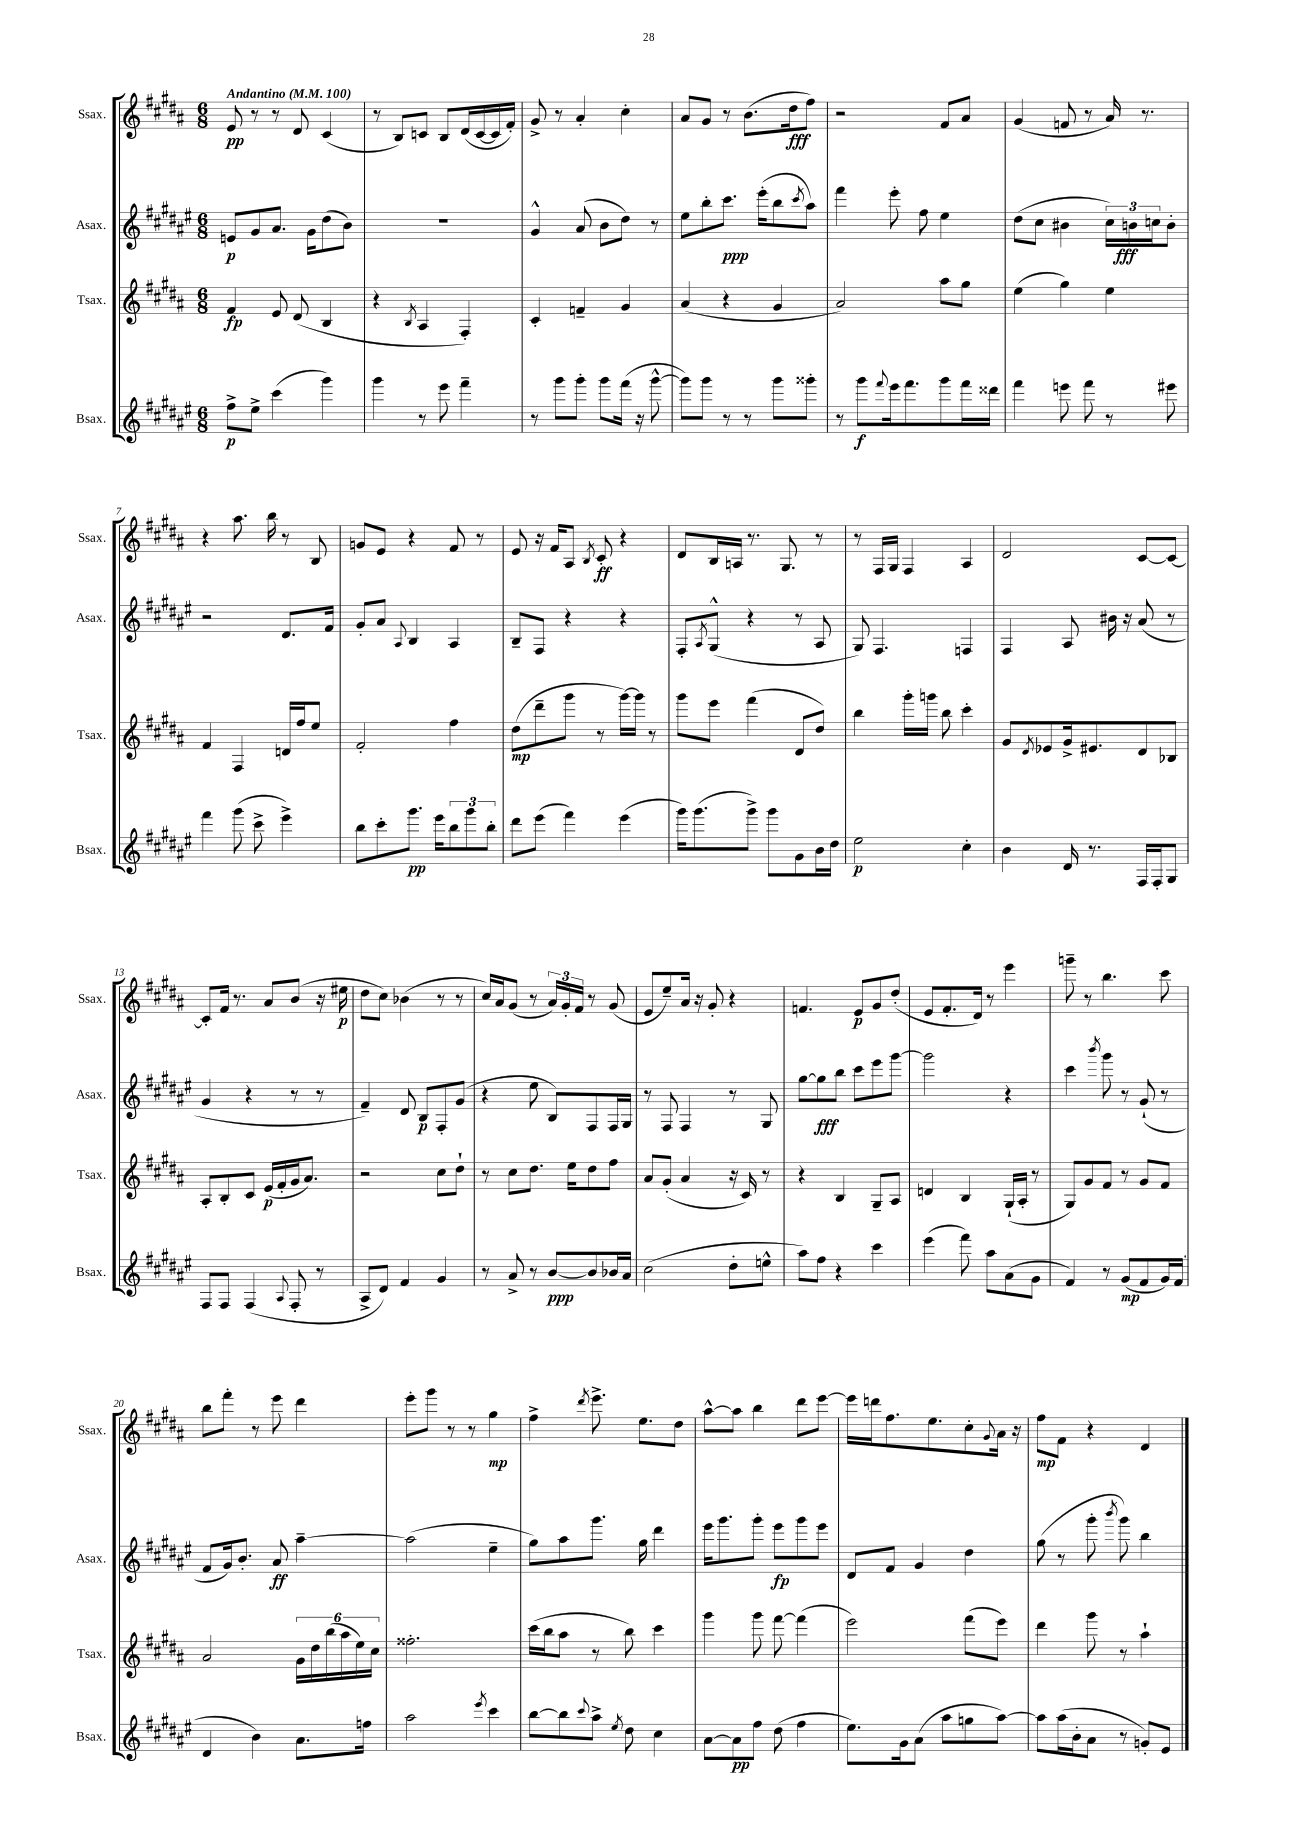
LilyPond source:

<<
\new StaffGroup <<
\new Staff = "s0" \with { instrumentName = "Ssax." shortInstrumentName = "Ssax." } {
    \clef treble \key b \major \numericTimeSignature \time 6/8 \tempo "Andantino" 4 = 100
    e'8\pp r8 r8 dis'8 cis'4( |
    r8 b8) c'8 b8 dis'16( c'16~ c'16 fis'16-.) |
    gis'8-> r8 ais'4-. cis''4-. |
    ais'8 gis'8 r8 b'8.( dis''16\fff fis''8) |
    r2 fis'8 ais'8 |
    gis'4( f'8 r8 ais'16) r8. |
    r4 ais''8. b''16 r8 b8 |
    g'8 e'8 r4 fis'8 r8 |
    e'8 r16 fis'16 ais8 \acciaccatura { b8 } cis'8-.\ff r4 |
    dis'8 b16 a16 r8. gis8. r8 |
    r8 fis16 gis16 fis4 ais4 |
    dis'2 cis'8~ cis'8~ |
    cis'8-. fis'16 r8. ais'8 b'8( r16 eis''16\p |
    dis''8 cis''8) bes'4( r8 r8 |
    cis''16) ais'16 gis'8( r8 \tuplet 3/2 { ais'16) gis'16-. fis'16 } r8 gis'8( |
    e'8 e''8--) ais'16 r16 gis'8-. r4 |
    f'4. e'8\p gis'8 dis''8-.( |
    e'8 fis'8.-. dis'16) r8 e'''4 |
    g'''8-- r8 b''4. cis'''8 |
    b''8 fis'''8-. r8 e'''8 dis'''4 |
    e'''8-. gis'''8 r8 r8 gis''4\mp |
    fis''4-> \acciaccatura { dis'''8 } e'''8.-> e''8. dis''8 |
    ais''8~-^ ais''8 b''4 dis'''8 e'''8~ |
    e'''16 d'''16 fis''8. e''8. cis''8-. \appoggiatura { gis'8 } ais'16 r16 |
    fis''8\mp fis'8 r4 dis'4 \bar "|." |
}
\new Staff = "s1" \with { instrumentName = "Asax." shortInstrumentName = "Asax." } {
    \clef treble \key fis \major \numericTimeSignature \time 6/8
    e'8\p gis'8 ais'8. gis'16 dis''8( b'8) |
    R2. |
    gis'4-^ ais'8( b'8 dis''8) r8 |
    eis''8 b''8-. cis'''8.\ppp eis'''16-.( b''8 \acciaccatura { cis'''8 } ais''8) |
    fis'''4 eis'''8-. fis''8 eis''4 |
    dis''8( cis''8 bis'4 \tuplet 3/2 { cis''16) b'16\fff c''16 } b'8-. |
    r2 dis'8. fis'16 |
    gis'8-. ais'8 \appoggiatura { ais8 } b4 ais4 |
    b8-- fis8 r4 r4 |
    fis8-. \acciaccatura { ais8 } gis8-^( r4 r8 ais8 |
    gis8) fis4. f4 |
    fis4 ais8 bis'16 r16 ais'8( r8 |
    gis'4 r4 r8 r8 |
    fis'4--) dis'8 b8\p fis8-. gis'8( |
    r4 eis''8 b8) fis8 fis16 gis16 |
    r8 fis8 fis4 r8 gis8 |
    gis''8~ gis''8\fff b''8 cis'''8 eis'''8 gis'''8~ |
    gis'''2 r4 |
    cis'''4 \acciaccatura { b'''8 } gis'''8 r8 gis'8-!( r8 |
    fis'8 gis'16) b'8.-. ais'8\ff ais''4~-- |
    ais''2( eis''4-- |
    gis''8) ais''8 gis'''8. gis''16 dis'''4 |
    eis'''16 gis'''8. gis'''8-. eis'''8\fp gis'''8 eis'''8 |
    dis'8 fis'8 gis'4 dis''4 |
    gis''8( r8 gis'''8-. \acciaccatura { b'''8 } gis'''8) b''4 \bar "|." |
}
\new Staff = "s2" \with { instrumentName = "Tsax." shortInstrumentName = "Tsax." } {
    \clef treble \key b \major \numericTimeSignature \time 6/8
    fis'4\fp e'8 dis'8( b4 |
    r4 \acciaccatura { b8 } ais4 fis4-.) |
    cis'4-. f'4-- gis'4 |
    ais'4( r4 gis'4 |
    ais'2) ais''8 gis''8 |
    e''4( gis''4) e''4 |
    fis'4 fis4 d'16 fis''16 e''8 |
    fis'2-. fis''4 |
    dis''8\mp( dis'''8-- gis'''8 r8 gis'''16~) gis'''16 r8 |
    gis'''8 e'''8 fis'''4( dis'8 dis''8) |
    b''4 gis'''16-. g'''16 b''8 cis'''4-. |
    gis'8 \acciaccatura { dis'8 } ees'8 gis'16-> eis'8. dis'8 bes8 |
    ais8-. b8-. cis'8 e'16\p( fis'16-. gis'16 ais'8.) |
    r2 cis''8 dis''8-! |
    r8 cis''8 dis''8. e''16 dis''8 fis''8 |
    ais'8 gis'8-.( ais'4 r16 cis'16) r8 |
    r4 b4 gis8-- ais8 |
    d'4 b4 gis16-!( ais16-. r8 |
    gis8) gis'8 fis'8 r8 gis'8 fis'8 |
    ais'2 \tuplet 6/4 { gis'16 dis''16 b''16( ais''16 e''16) cis''16 } |
    fisis''2.-. |
    cis'''16( b''16 ais''8 r8 b''8) cis'''4 |
    gis'''4 gis'''8 fis'''8~ fis'''4( |
    e'''2) fis'''8( e'''8) |
    dis'''4 gis'''8 r8 ais''4-! \bar "|." |
}
\new Staff = "s3" \with { instrumentName = "Bsax." shortInstrumentName = "Bsax." } {
    \clef treble \key fis \major \numericTimeSignature \time 6/8
    fis''8->\p eis''8-> cis'''4( gis'''4) |
    gis'''4 r8 eis'''8 fis'''4-- |
    r8 gis'''8 gis'''8-. gis'''8 fis'''16( r16 gis'''8~-^ |
    gis'''8) gis'''8 r8 r8 gis'''8 gisis'''8-. |
    r8 gis'''8\f \appoggiatura { fis'''8 } eis'''16 fis'''8. gis'''8 fis'''16 disis'''16 |
    fis'''4 e'''8 fis'''8 r8 eis'''8 |
    fis'''4 gis'''8( cis'''8-> eis'''4->) |
    b''8 cis'''8-. gis'''8.\pp eis'''16 \tuplet 3/2 { b''8 gis'''8 b''8-. } |
    dis'''8 eis'''8( fis'''4) eis'''4( |
    gis'''16) gis'''8.( gis'''8->) gis'''8 gis'8 b'16 dis''16 |
    eis''2\p cis''4-. |
    b'4 dis'16 r8. fis16 fis16-. gis8 |
    fis8 fis8 fis4( \appoggiatura { ais8 } fis8-. r8 |
    ais8-> dis'8) fis'4 gis'4 |
    r8 ais'8-> r8 b'8~\ppp b'8 bes'16 ais'16 |
    cis''2( dis''8-. e''8-^ |
    ais''8) fis''8 r4 cis'''4 |
    eis'''4( fis'''8) ais''8 ais'8( gis'8 |
    fis'4) r8 gis'8\mp( fis'8 gis'16) fis'16( |
    dis'4 b'4) ais'8. f''16 |
    ais''2 \acciaccatura { eis'''8 } cis'''4 |
    b''8~ b''8 \appoggiatura { cis'''8 } ais''8-> \acciaccatura { eis''8 } dis''8 cis''4 |
    ais'8~ ais'8\pp fis''8 dis''8( fis''4 |
    eis''8.) gis'16 ais'8( ais''8 g''8 ais''8~) |
    ais''8 ais''16( b'16-. ais'8 r8 g'8-.) eis'8 \bar "|." |
}
>>
>>
